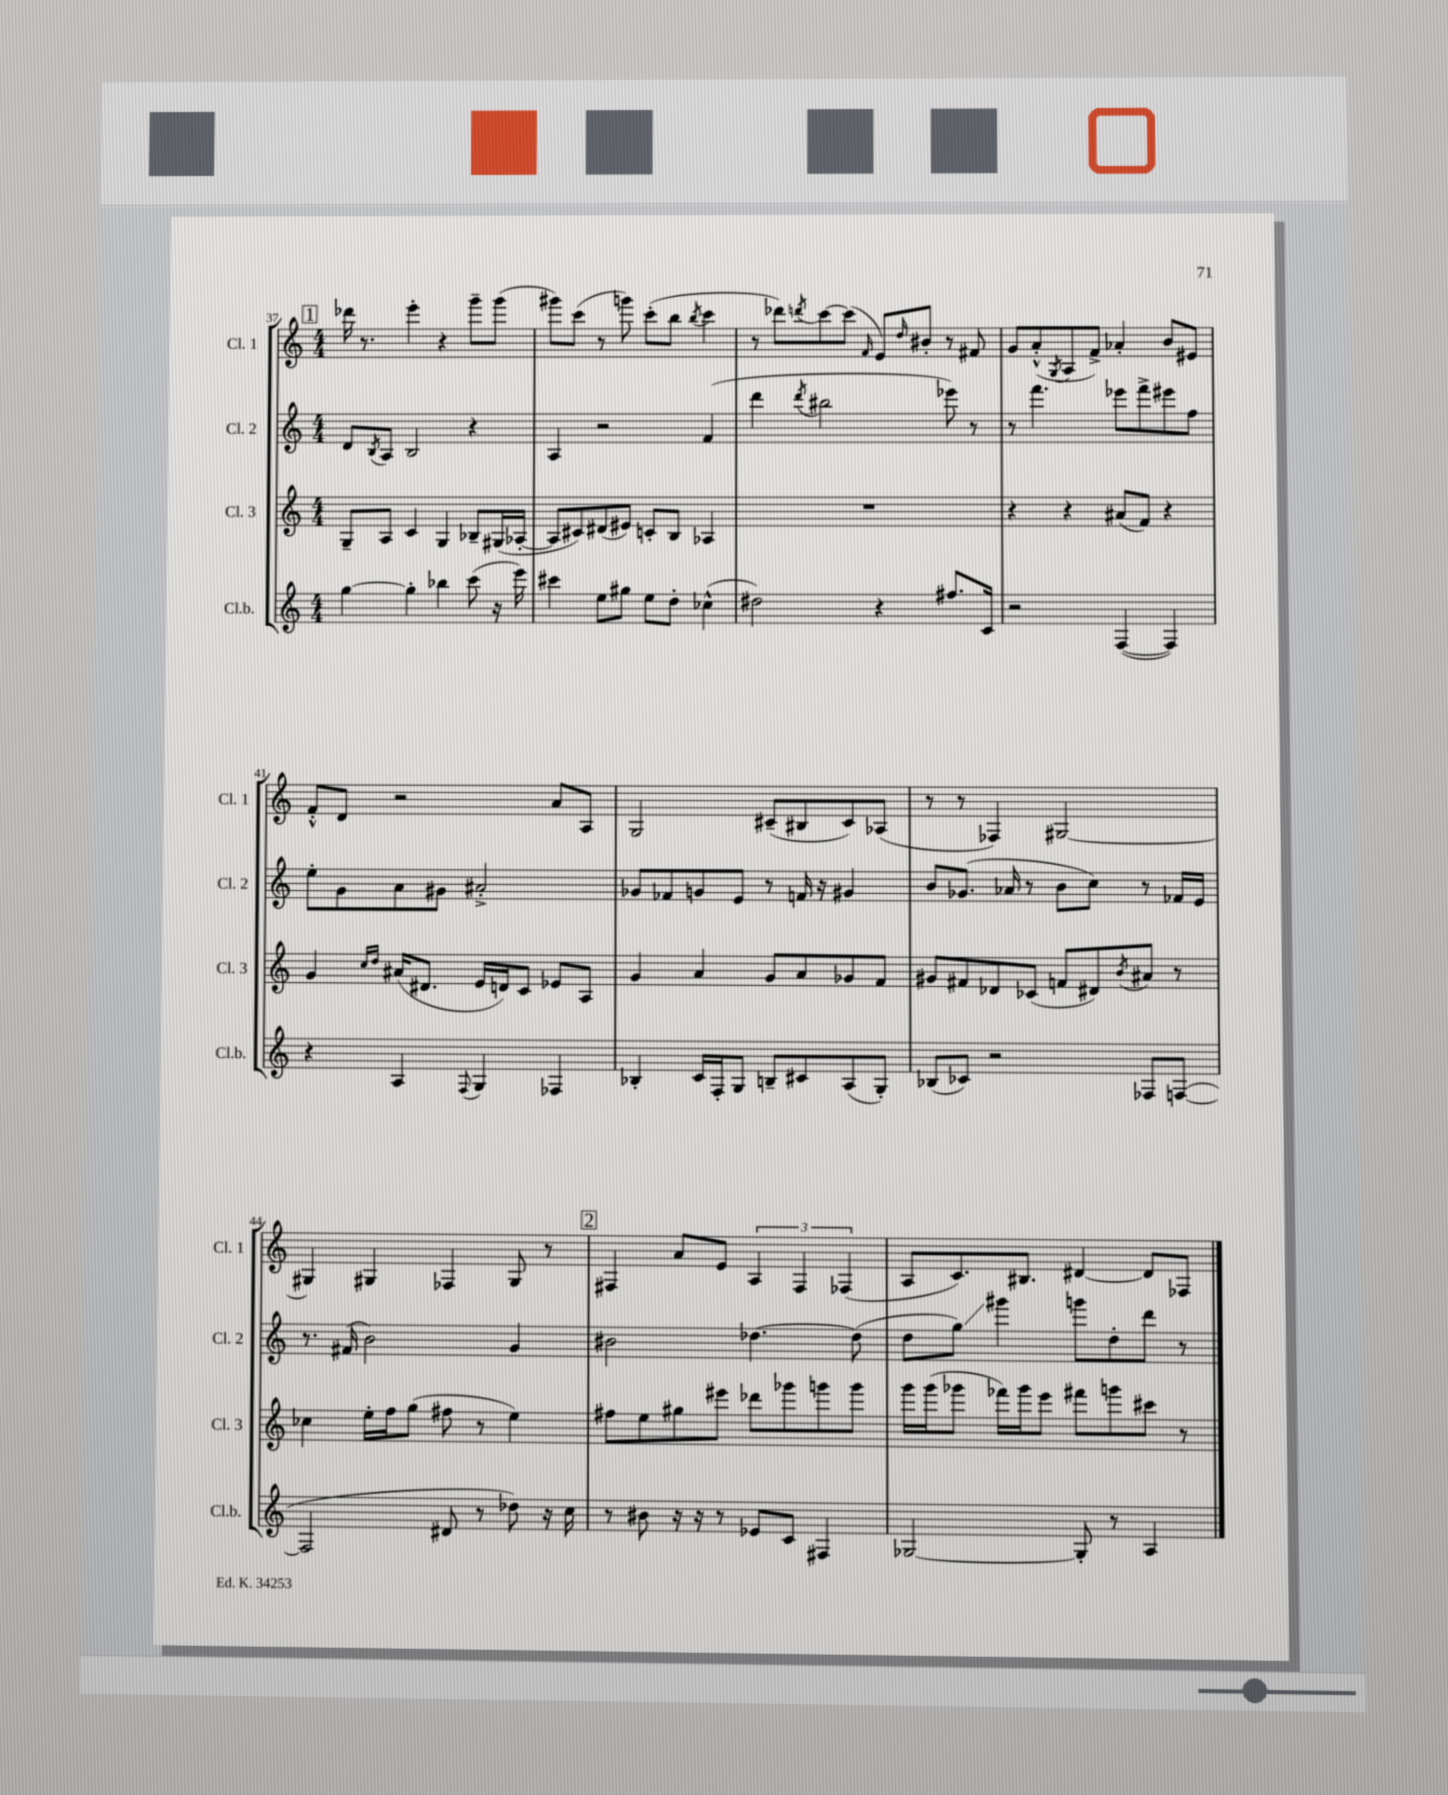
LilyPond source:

<<
\new StaffGroup <<
\new Staff = "s0" \with { instrumentName = "Cl. 1" shortInstrumentName = "Cl. 1" } {
    \clef treble \key c \major \numericTimeSignature \time 4/4
    \mark \markup { \box "1" } des'''16 r8. e'''4-. r4 g'''8-- g'''8( |
    gis'''8) c'''8( r8 g'''8) c'''8-.( b''8 \acciaccatura { b''8 } c'''4 |
    r8 des'''8) \acciaccatura { d'''8 } c'''8~ c'''8( \grace { f'16 } e'8) \grace { d''16 } bis'8-. r8 fis'8 |
    g'8 a'8-.-^( \acciaccatura { g8 } a8 f'8->) aes'4-. b'8 eis'8 |
    f'8-.-^ d'8 r2 a'8 a8 |
    g2 cis'8--( bis8 cis'8) aes8( |
    r8 r8 fes4) gis2~ |
    gis4 gis4 fes4 gis8 r8 |
    \mark \markup { \box "2" } fis4 a'8 e'8 \tuplet 3/2 { a4 fis4 fes4( } |
    a8 c'8.) bis8. dis'4~ dis'8 fes8 \bar "|." |
}
\new Staff = "s1" \with { instrumentName = "Cl. 2" shortInstrumentName = "Cl. 2" } {
    \clef treble \key c \major \numericTimeSignature \time 4/4
    \mark \markup { \box "1" } d'8 \acciaccatura { b8 } a8 b2 r4 |
    a4 r2 f'4( |
    d'''4 \acciaccatura { d'''8 } bis''2 ees'''8) r8 |
    r8 f'''4. ees'''8 f'''8-> eis'''8 f''8 |
    e''8-. g'8 a'8 gis'8 ais'2-.-> |
    ges'8 fes'8 g'8 e'8 r8 f'16 r16 gis'4 |
    b'8 ges'8.( aes'16 r8 b'8 c''8) r8 fes'16 e'16 |
    r8. fis'16( b'2) g'4 |
    \mark \markup { \box "2" } bis'2 des''4.~ des''8( |
    d''8 g''8\glissando) gis'''4 g'''8 d''8-. d'''8 r8 \bar "|." |
}
\new Staff = "s2" \with { instrumentName = "Cl. 3" shortInstrumentName = "Cl. 3" } {
    \clef treble \key c \major \numericTimeSignature \time 4/4
    \mark \markup { \box "1" } g8-- a8 c'4 g4 bes8-- gis16( aes16~-. |
    aes8 cis'8) dis'8( eis'8) c'8-. b8 aes4 |
    R1 |
    r4 r4 ais'8( f'8) r4 |
    g'4 \grace { c''16 d''16 } ais'16( dis'8. e'16 d'16) c'8 ees'8 a8 |
    g'4 a'4 g'8 a'8 ges'8 f'8 |
    gis'8 fis'8 des'8 ces'8( f'8 dis'8) \acciaccatura { b'8 } ais'8 r8 |
    ces''4 e''16-. f''16 g''8( fis''8 r8 e''4) |
    \mark \markup { \box "2" } fis''8 e''8 gis''8 eis'''8 des'''8 ges'''8 g'''8 g'''8 |
    g'''16 g'''16( ges'''8 fes'''16) ges'''16 e'''8 fis'''8 g'''8 cis'''8 r8 \bar "|." |
}
\new Staff = "s3" \with { instrumentName = "Cl.b." shortInstrumentName = "Cl.b." } {
    \clef treble \key c \major \numericTimeSignature \time 4/4
    \mark \markup { \box "1" } g''4~ g''4-. bes''4 c'''8( r16 e'''16) |
    cis'''4 e''8 gis''8 e''8 d''8-. ces''4-^( |
    dis''2) r4 fis''8. c'16 |
    r2 f4~( f4) |
    r4 a4 \appoggiatura { f8 } g4 fes4 |
    bes4-. c'16 f16-. g8 b8-- cis'8 a8( g8-.) |
    bes8( ces'8) r2 fes8 f8~( |
    f2 dis'8 r8 des''8) r16 c''16 |
    \mark \markup { \box "2" } r8 bis'8 r16 r16 r8 ees'8 c'8 fis4 |
    ges2~ ges8-. r8 a4 \bar "|." |
}
>>
>>
\layout { \context { \Score currentBarNumber = #37 } }
